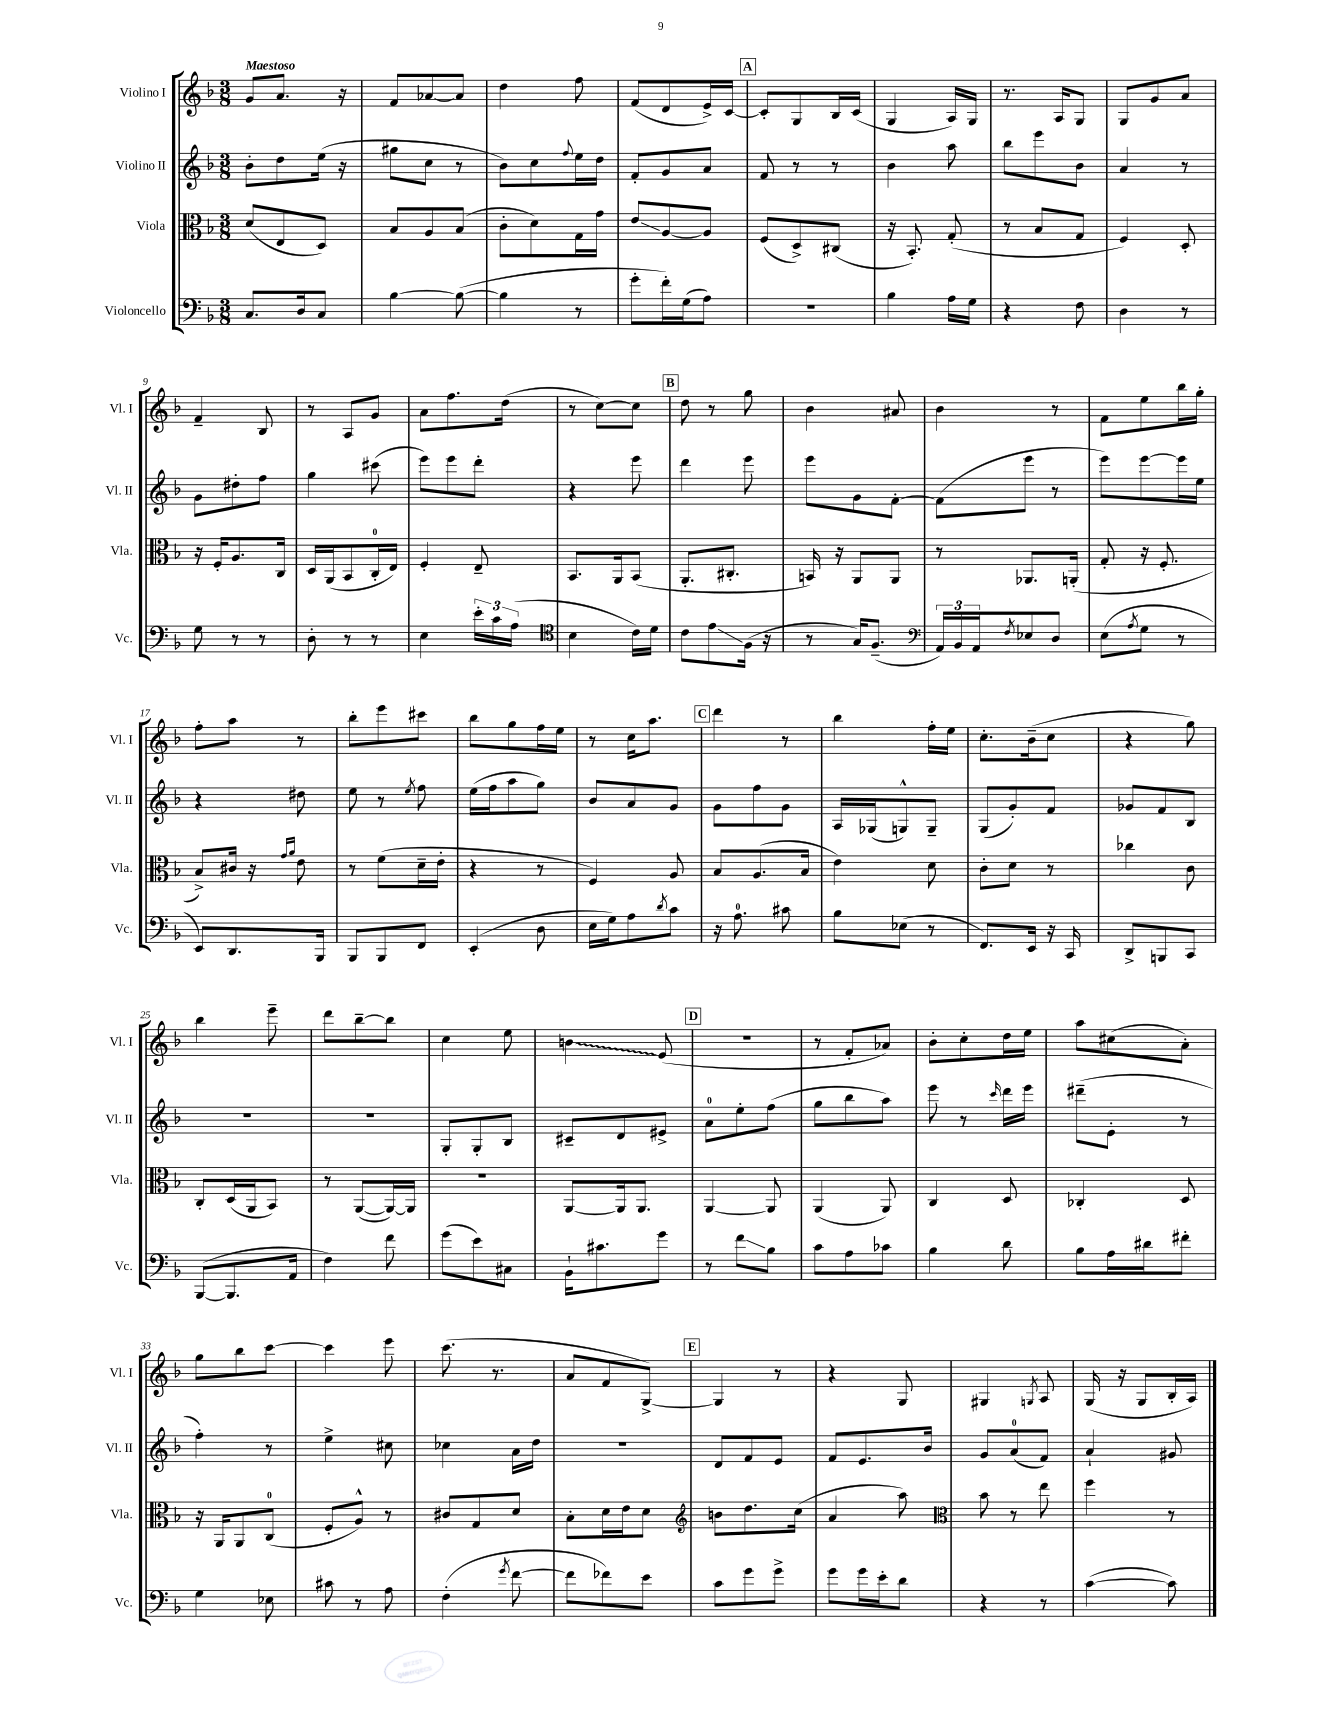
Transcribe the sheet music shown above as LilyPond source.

<<
\new StaffGroup <<
\new Staff = "s0" \with { instrumentName = "Violino I" shortInstrumentName = "Vl. I" } {
    \clef treble \key f \major \numericTimeSignature \time 3/8 \tempo "Maestoso"
    g'8 a'8. r16 |
    f'8 aes'8~ aes'8 |
    d''4 f''8 |
    f'8( d'8 e'16->) c'16~ |
    \mark \markup { \box "A" } c'8-. g8 bes16 c'16( |
    g4 a16) g16 |
    r8. a16 g8 |
    g8 g'8 a'8 |
    f'4-- bes8 |
    r8 a8 g'8 |
    a'8 f''8. d''16( |
    r8 c''8~) c''8 |
    \mark \markup { \box "B" } d''8 r8 g''8 |
    bes'4 ais'8 |
    bes'4 r8 |
    f'8 e''8 bes''16 g''16-. |
    f''8-. a''8 r8 |
    bes''8-. e'''8 cis'''8 |
    bes''8 g''8 f''16 e''16 |
    r8 c''16 a''8. |
    \mark \markup { \box "C" } d'''4 r8 |
    bes''4 f''16-. e''16 |
    c''8.-. bes'16--( c''8 |
    r4 g''8) |
    bes''4 e'''8-- |
    d'''8 bes''8~-- bes''8 |
    c''4 e''8 |
    \once \override Glissando.style = #'zigzag b'4\glissando e'8( |
    \mark \markup { \box "D" } R4. |
    r8 f'8-. aes'8) |
    bes'8-. c''8-. d''16 e''16 |
    a''8 cis''8( a'8-.) |
    g''8 bes''8 c'''8~ |
    c'''4 e'''8 |
    c'''8.( r8. |
    a'8 f'8 g8~->) |
    \mark \markup { \box "E" } g4 r8 |
    r4 g8 |
    gis4 \acciaccatura { g8 } a8 |
    g16( r16 g8 bes16-. a16) \bar "|." |
}
\new Staff = "s1" \with { instrumentName = "Violino II" shortInstrumentName = "Vl. II" } {
    \clef treble \key f \major \numericTimeSignature \time 3/8
    bes'8-. d''8 e''16( r16 |
    gis''8 c''8 r8 |
    bes'8) c''8 \appoggiatura { f''8 } e''16 d''16 |
    f'8-. g'8 a'8 |
    \mark \markup { \box "A" } f'8 r8 r8 |
    bes'4 a''8 |
    bes''8 e'''8 bes'8 |
    a'4 r8 |
    g'8 dis''8-. f''8 |
    g''4 cis'''8( |
    e'''8) e'''8 d'''8-. |
    r4 e'''8 |
    \mark \markup { \box "B" } d'''4 e'''8 |
    e'''8 g'8 f'8~-. |
    f'8( e'''8 r8 |
    e'''8) e'''8~ e'''16 e''16 |
    r4 dis''8 |
    e''8 r8 \acciaccatura { e''8 } f''8 |
    e''16( f''16 a''8 g''8) |
    bes'8 a'8 g'8 |
    \mark \markup { \box "C" } g'8 f''8 g'8 |
    a16 ges16( g8-^) g8-- |
    g8( g'8-.) f'8 |
    ges'8 f'8 bes8 |
    R4. |
    R4. |
    g8-. g8-. bes8 |
    cis'8-- d'8 eis'8-> |
    \mark \markup { \box "D" } a'8-0 e''8-. f''8( |
    g''8 bes''8 a''8) |
    e'''8 r8 \grace { c'''16 } d'''16 e'''16 |
    dis'''8--( e'8-. r8 |
    f''4-.) r8 |
    e''4-> cis''8 |
    ces''4 a'16 d''16 |
    r4. |
    \mark \markup { \box "E" } d'8 f'8 e'8 |
    f'8 e'8. bes'16 |
    g'8 a'8-0( f'8) |
    a'4-! gis'8 \bar "|." |
}
\new Staff = "s2" \with { instrumentName = "Viola" shortInstrumentName = "Vla." } {
    \clef alto \key f \major \numericTimeSignature \time 3/8
    d'8( e8 d8) |
    bes8 a8 bes8( |
    c'8-. d'8) g16 g'16 |
    e'8\glissando a8~ a8 |
    \mark \markup { \box "A" } f8( d8->) cis8( |
    r16 bes,8.-.) g8-.( |
    r8 bes8 g8 |
    f4) d8-. |
    r16 f16-. a8. c16 |
    d16 a,16( bes,8 c16-0-. e16) |
    f4-. e8-- |
    bes,8. a,16 bes,8( |
    \mark \markup { \box "B" } a,8.-. cis8.-. |
    b,16) r16 a,8 a,8 |
    r8 aes,8. a,16-.( |
    g8-. r16 f8.-. |
    bes8->) cis'16 r16 \grace { g'16 a'16 } e'8 |
    r8 f'8( d'16-- e'16-. |
    r4 r8 |
    f4) a8 |
    \mark \markup { \box "C" } bes8 a8.( bes16 |
    e'4) d'8 |
    c'8-. d'8 r8 |
    ces''4 c'8 |
    c8-. d16( a,16 bes,8) |
    r8 a,8~( a,16~) a,16 |
    R4. |
    a,8~ a,16 a,8. |
    \mark \markup { \box "D" } a,4~ a,8 |
    a,4( a,8) |
    c4 d8 |
    ces4-. d8 |
    r16 a,16 a,8 c8-0( |
    f8-. a8-^) r8 |
    cis'8 g8 d'8 |
    bes8-. d'16 e'16 d'8 |
    \mark \markup { \box "E" } \clef treble b'8 d''8. c''16( |
    a'4 a''8) |
    \clef alto bes'8 r8 e''8 |
    f''4 r8 \bar "|." |
}
\new Staff = "s3" \with { instrumentName = "Violoncello" shortInstrumentName = "Vc." } {
    \clef bass \key f \major \numericTimeSignature \time 3/8
    c8. d16 c8 |
    bes4~ bes8~( |
    bes4 r8 |
    g'8-. f'16-.) g16( a8) |
    \mark \markup { \box "A" } r4. |
    bes4 a16 g16 |
    r4 f8 |
    d4 r8 |
    g8 r8 r8 |
    d8-. r8 r8 |
    e4 \tuplet 3/2 { e'16-. c'16 a16( } |
    \clef tenor bes4 c'16) d'16 |
    \mark \markup { \box "B" } c'8 e'8\glissando f16( r16 |
    r8 g16) f8.--( |
    \clef bass \tuplet 3/2 { a,16) bes,16 a,16 } \acciaccatura { f8 } ees8 d8 |
    e8( \acciaccatura { a8 } g8 r8 |
    e,8) d,8. bes,,16 |
    bes,,8 bes,,8 f,8 |
    e,4-.( d8 |
    e16 g16) a8 \acciaccatura { d'8 } c'8 |
    \mark \markup { \box "C" } r16 a8.-0 cis'8 |
    bes8 ees8( r8 |
    f,8.) e,16 r16 c,16 |
    d,8-> b,,8 c,8 |
    bes,,8~( bes,,8. a,16 |
    f4) f'8 |
    g'8( e'8) cis8 |
    bes,16-! cis'8. g'8 |
    \mark \markup { \box "D" } r8 f'8\glissando bes8 |
    c'8 a8 ces'8 |
    bes4 d'8 |
    bes8 a16 dis'16 fis'8-. |
    g4 ees8 |
    cis'8 r8 a8 |
    f4-.( \acciaccatura { g'8 } f'8~ |
    f'8 fes'8) e'8 |
    \mark \markup { \box "E" } c'8 g'8 g'8-> |
    g'8 g'16 e'16-. d'8 |
    r4 r8 |
    c'4~( c'8) \bar "|." |
}
>>
>>
